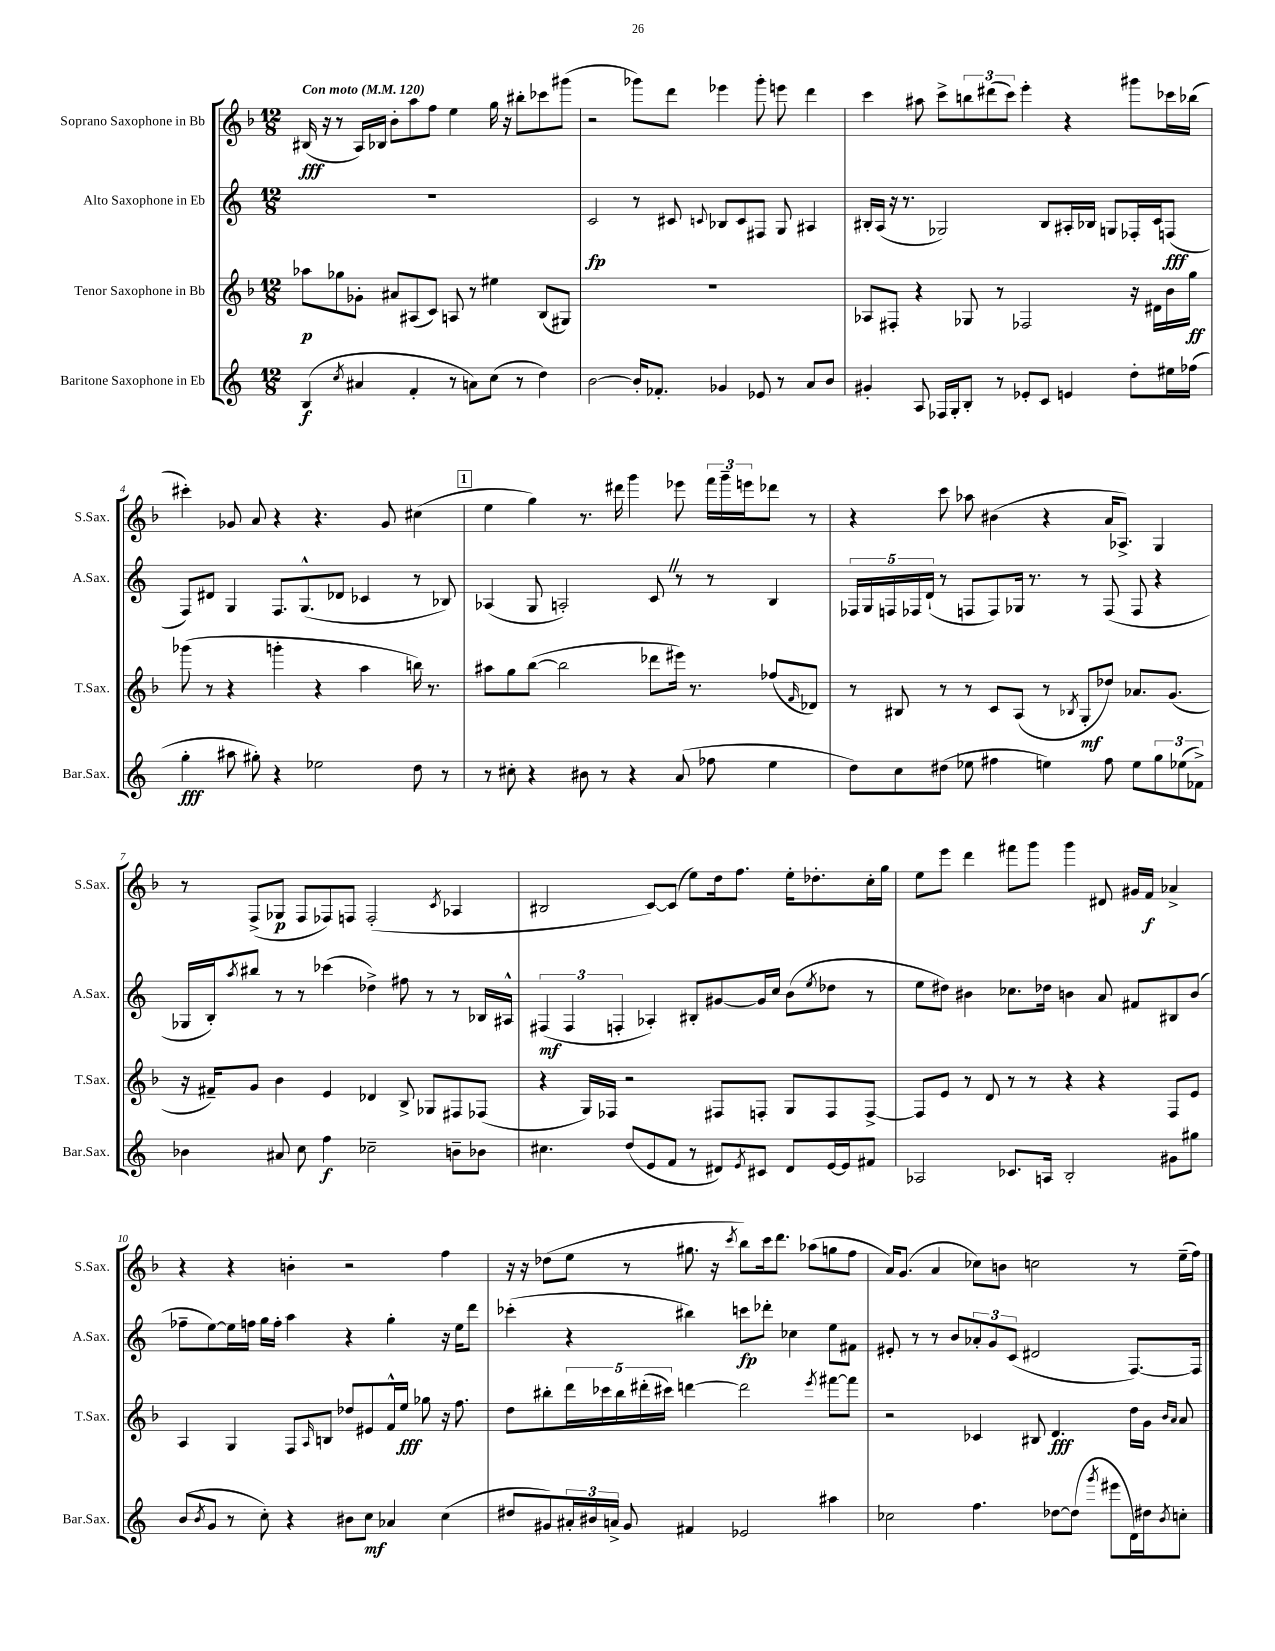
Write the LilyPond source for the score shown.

<<
\new StaffGroup <<
\new Staff = "s0" \with { instrumentName = "Soprano Saxophone in Bb" shortInstrumentName = "S.Sax." } {
    \clef treble \key f \major \numericTimeSignature \time 12/8 \tempo "Con moto" 4 = 120
    bis16\fff( r16 r8 a16) bes16 bes'8-. a''8 f''8 e''4 g''16 r16 bis''8-. ces'''8 gis'''8( |
    r2 ges'''8) d'''8 ees'''4 ges'''8-. e'''8 d'''4 |
    c'''4 ais''8 c'''8-> \tuplet 3/2 { b''8 dis'''8( c'''8) } e'''4-. r4 gis'''8 ces'''16 bes''16( |
    cis'''4-.) ges'8 a'8 r4 r4. ges'8 cis''4( |
    \mark \markup { \box "1" } e''4 g''4) r8. dis'''16 g'''4 ees'''8 \tuplet 3/2 { f'''16 g'''16-- e'''16 } des'''8 r8 |
    r4 c'''8 aes''8 bis'4( r4 a'16 aes8.->) g4 |
    r8 f8->( ges8\p f8 fes8) f8 f2-.( \acciaccatura { c'8 } aes4 |
    bis2 c'8~) c'8( e''8) d''16 f''8. e''16-. des''8.-. c''16-. g''16 |
    e''8 e'''8 d'''4 fis'''8 g'''8 g'''4 dis'8 gis'16 f'16\f aes'4-> |
    r4 r4 b'4-. r2 f''4 |
    r16 r16 des''8( e''8 r8 gis''8. r16 \acciaccatura { c'''8 } bes''8) c'''16 d'''8. aes''8( g''8 f''8 |
    a'16) g'8.( a'4 ces''8) b'8 c''2 r8 e''16--( f''16) \bar "|." |
}
\new Staff = "s1" \with { instrumentName = "Alto Saxophone in Eb" shortInstrumentName = "A.Sax." } {
    \clef treble \key c \major \numericTimeSignature \time 12/8
    R1. |
    c'2\fp r8 cis'8 \appoggiatura { c'8 } bes8 c'8 fis8 g8 ais4 |
    bis16-. a16( r16 r8. ges2) bis8 ais16-. bes16 g8 fes16-. c'16 f8\fff( |
    f8) dis'8 g4 f8. g8.-^( des'8 ces'4 r8 bes8) |
    \mark \markup { \box "1" } aes4( g8 a2-.) c'8 \once \override BreathingSign.text = \markup { \musicglyph "scripts.caesura.straight" } \breathe r8 r8 b4 |
    \tuplet 5/4 { fes16 g16 f16 fes16 d'16-!( } r8 f8 f8) ges16 r8. r8 f8( f8 r4 |
    ges16 b16-.) \acciaccatura { a''8 } bis''8 r8 r8 ces'''4( des''4->) fis''8 r8 r8 bes16 ais16-^ |
    \tuplet 3/2 { fis4\mf( fis4 f4-. } aes4-.) bis8-. gis'8~ gis'16 c''16 b'8( \acciaccatura { e''8 } des''8 r8 |
    e''8 dis''8) bis'4 ces''8. des''16 b'4 a'8 fis'8 bis8 b'8( |
    fes''8-- e''8~) e''16 f''16 g''16 f''16-. a''4 r4 g''4-. r16 e''16 d'''8 |
    ces'''4-.( r4 bis''4) c'''8\fp des'''8-. ces''4 e''8 fis'8 |
    eis'8-. r8 r8 b'8 \tuplet 3/2 { aes'8-. g'8 c'8( } dis'2 f8.~) f16 \bar "|." |
}
\new Staff = "s2" \with { instrumentName = "Tenor Saxophone in Bb" shortInstrumentName = "T.Sax." } {
    \clef treble \key f \major \numericTimeSignature \time 12/8
    aes''8\p ges''8 ges'8-. ais'8 ais8( c'8) a8 r8 eis''4 bes8( gis8) |
    R1. |
    aes8 fis8-. r4 ges8 r8 fes2 r16 dis'16 bes'16 g''16\ff |
    ges'''8( r8 r4 g'''4-. r4 a''4 b''16) r8. |
    \mark \markup { \box "1" } ais''8 g''8 bes''8~( bes''2 des'''8 eis'''16) r8. fes''8( \grace { f'16 } des'8) |
    r8 bis8 r8 r8 c'8 a8( r8 \acciaccatura { bes8 } g8-.\mf des''8) aes'8. g'8.( |
    r16 fis'16--) g'8 bes'4 e'4 des'4 bes8-> ges8 fis8 fes8( |
    r4 g16) fes16 r2 fis8 f8-. g8 f8 f8~-> |
    f8 e'8 r8 d'8 r8 r8 r4 r4 f8 e'8 |
    a4 g4 f8 \grace { a16 } b8 des''8 eis'8 f'16-^ e''16\fff ges''8 r16 f''8. |
    d''8 bis''8-. \tuplet 5/4 { d'''16 ces'''16 bis''16 dis'''16-.( cis'''16) } d'''4~ d'''2 \acciaccatura { e'''8 } fis'''8~ fis'''8 |
    r2 ces'4 bis8 d'4.\fff d''16 g'16 \grace { bes'16 a'16 } a'8 \bar "|." |
}
\new Staff = "s3" \with { instrumentName = "Baritone Saxophone in Eb" shortInstrumentName = "Bar.Sax." } {
    \clef treble \key c \major \numericTimeSignature \time 12/8
    b4\f( \acciaccatura { c''8 } ais'4 f'4-. r8 a'8) c''8( r8 d''4) |
    b'2~ b'16-. fes'8.-. ges'4 ees'8 r8 a'8 b'8 |
    gis'4-. a8 fes16 g16-. b8-. r8 ees'8-. c'8 e'4 d''8-. eis''16 fes''16( |
    g''4-.\fff ais''8 gis''8-.) r4 ees''2 d''8 r8 |
    \mark \markup { \box "1" } r8 cis''8-. r4 bis'8 r8 r4 a'8( fes''8 e''4 |
    d''8) c''8 dis''8( ees''8 fis''4 e''4) fis''8 e''8 \tuplet 3/2 { g''8 ees''8( fes'8->) } |
    bes'4 ais'8 c''8 f''4\f ces''2-- b'8-- bes'8 |
    cis''4. d''8( e'8 f'8 r8 dis'8) \acciaccatura { e'8 } cis'8 dis'8 e'16~ e'16 fis'8 |
    aes2 ces'8. a16 b2-. gis'8 gis''8 |
    b'8( \acciaccatura { b'8 } g'8 r8 c''8-.) r4 bis'8 c''8\mf aes'4 c''4( |
    dis''8 gis'8) \tuplet 3/2 { ais'16-. bis'16 a'16-> } gis'8 fis'4 ees'2 ais''4 |
    ces''2 f''4. des''8~ des''8( \acciaccatura { g'''8 } eis'''8 d'16) dis''16 \acciaccatura { b'8 } c''8-. \bar "|." |
}
>>
>>
